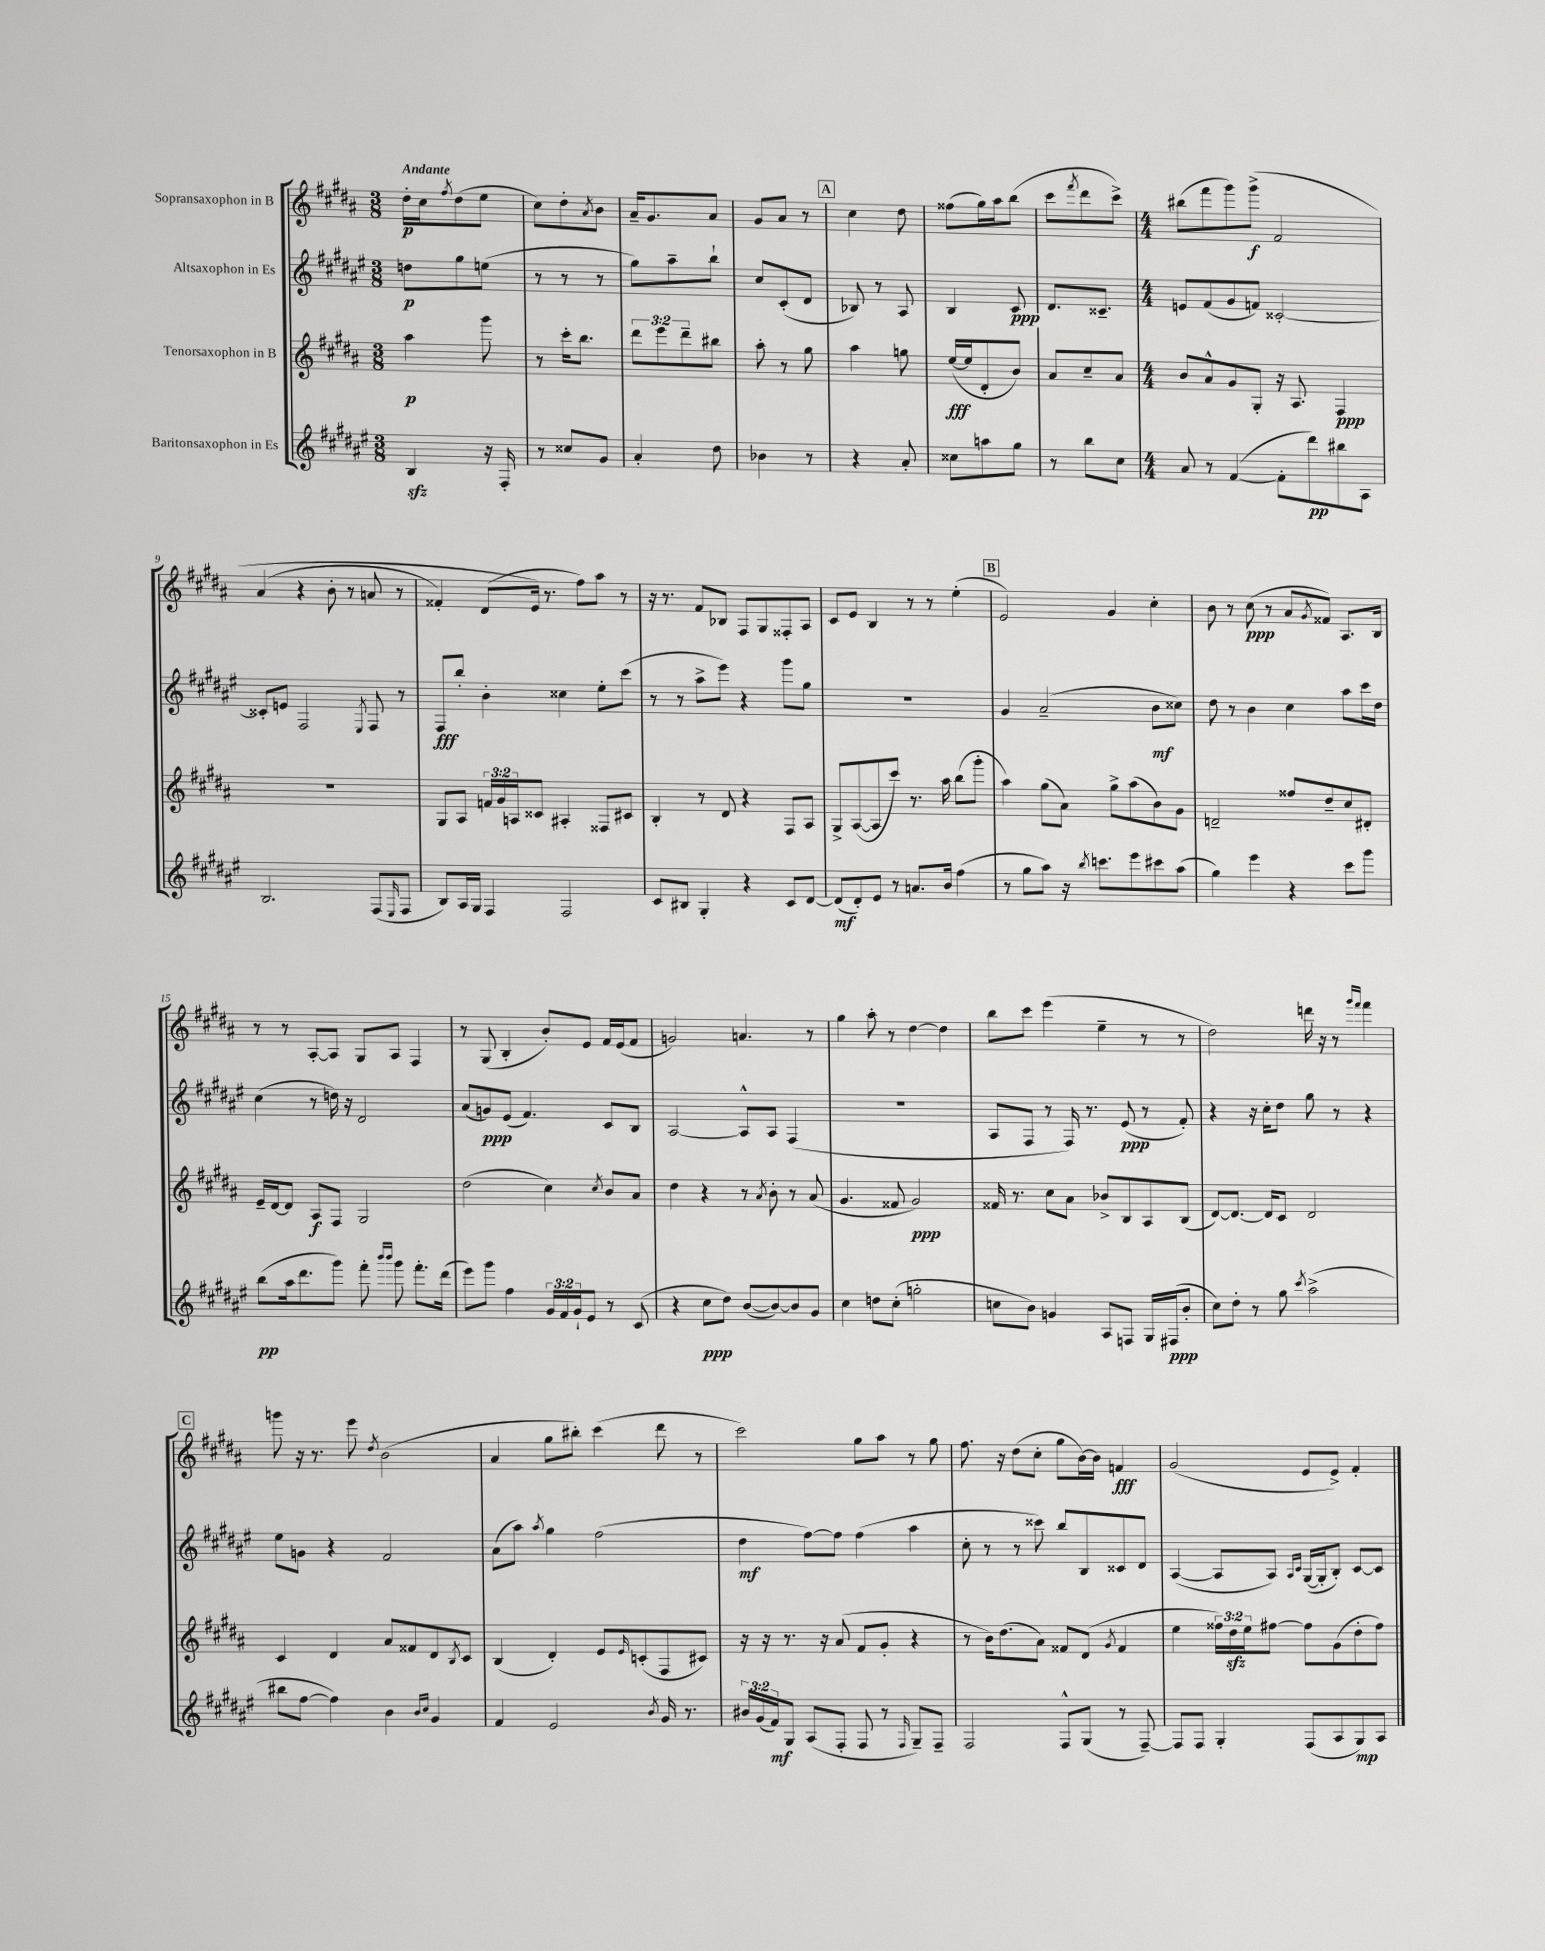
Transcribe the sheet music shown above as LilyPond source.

<<
\new StaffGroup <<
\new Staff = "s0" \with { instrumentName = "Sopransaxophon in B" } {
    \clef treble \key b \major \numericTimeSignature \time 3/8 \tempo "Andante"
    dis''16-.\p cis''16 \acciaccatura { fis''8 } dis''8( e''8 |
    cis''8) dis''8-. \acciaccatura { ais'8 } b'8 |
    ais'16-- gis'8. ais'8 |
    gis'8 ais'8 r8 |
    \mark \markup { \box "A" } cis''4 dis''8 |
    fisis''8( gis''16) ais''16 b''8( |
    cis'''8 \acciaccatura { fis'''8 } dis'''8 cis'''8->) |
    \numericTimeSignature \time 4/4 bis''8( fis'''8 gis'''8) gis'''8->\f\( fis'2 |
    ais'4( r4 b'8-. r8 a'8 r8 |
    fisis'4-.) dis'8( e'16\) r8. fis''8) ais''8 r8 |
    r16 r8. fis'8 bes8 fis8 gis8 fisis8-. ais8 |
    cis'8 e'8 b4 r8 r8 e''4-.( |
    \mark \markup { \box "B" } e'2) gis'4 cis''4-. |
    b'8 r8 cis''8\ppp( r8 ais'8 \acciaccatura { gis'8 } fisis'8) ais8. b16 |
    r8 r8 ais8~-. ais8 gis8 ais8 fis4 |
    r8 gis8( b4-. b'8-.) e'8 fis'16 e'16( fis'8 |
    g'2) a'4. r8 |
    gis''4 ais''8-. r8 dis''4~ dis''4 |
    b''8 cis'''8 e'''4( e''4-- r8 r8 |
    dis''2) d'''16 r16 r8 \grace { gis'''16 fis'''16 } fis'''4 |
    \mark \markup { \box "C" } g'''8 r16 r8. e'''8 \acciaccatura { dis''8 } b'2( |
    ais'4 gis''8 bis''8-.) cis'''4( dis'''8 r8 |
    cis'''2) gis''8 ais''8 r8 gis''8 |
    fis''8. r16 dis''8( cis''8-. gis''8 b'16~) b'16 f'4\fff |
    gis'2( e'8 e'8->) fis'4-. \bar "|." |
}
\new Staff = "s1" \with { instrumentName = "Altsaxophon in Es" } {
    \clef treble \key fis \major \numericTimeSignature \time 3/8
    d''8\p gis''8 e''8( |
    r8 r8 r8 |
    gis''8) ais''8-- b''8-! |
    cis''8 cis'8-.( dis'8 |
    \mark \markup { \box "A" } bes8) r8 ais8 |
    b4 cis'8\ppp |
    dis'8. cisis'8.-- |
    \numericTimeSignature \time 4/4 e'8 fis'8( gis'8 f'8) cisis'2~-. |
    cisis'8-. e'8 fis2 \acciaccatura { eis8 } fis8 r8 |
    fis8\fff b''8-. b'4-. cisis''4 eis''8-. cis'''8( |
    r8 r8 ais''8-> eis'''8) r4 gis'''8 gis''8 |
    R1 |
    \mark \markup { \box "B" } gis'4 ais'2--( b'8\mf cisis''8) |
    dis''8 r8 b'4 cis''4 ais''8 cis'''16 dis''16 |
    cis''4( r8 d''16) r16 dis'2 |
    ais'8( g'8\ppp) eis'8( fis'4.) cis'8 b8 |
    ais2~ ais8-^ ais8 fis4( |
    R1 |
    ais8 fis8 r8 fis16) r8. eis'8\ppp( r8 fis'8-.) |
    r4 r16 cis''16-. dis''8 gis''8 r8 r4 |
    \mark \markup { \box "C" } eis''8 g'8 r4 fis'2 |
    ais'8( ais''8) \acciaccatura { ais''8 } gis''4 fis''2( |
    dis''4\mf fis''8~) fis''8 fis''4( ais''4 |
    cis''8-. r8 r8 cisis'''8) b''8 b8 cisis'8 dis'8 |
    ais4~( ais8 ais8) \grace { ais16 cis'16 } gis16~( gis16-. b8-.) cis'8~ cis'8 \bar "|." |
}
\new Staff = "s2" \with { instrumentName = "Tenorsaxophon in B" } {
    \clef treble \key b \major \numericTimeSignature \time 3/8 \override Staff.TupletNumber.text = #tuplet-number::calc-fraction-text
    ais''4\p gis'''8 |
    r8 cis'''16-. b''8. |
    \tuplet 3/2 { dis'''8 e'''8 dis'''8-- } bis''8 |
    ais''8-. r8 gis''8 |
    \mark \markup { \box "A" } ais''4 g''8 |
    e''16~\fff( e''16 dis'8-. b'8) |
    ais'8 cis''8-- ais'8 |
    \numericTimeSignature \time 4/4 b'8 ais'8-^ gis'8 gis8-. r16 ais8. fis4\ppp |
    R1 |
    gis8 ais8 \tuplet 3/2 { f'16 gis'16 a16 } cisis'8 ais4-. fisis8 cis'8 |
    b4-. r8 dis'8 r4 fis8 ais8 |
    gis8-> ais8~( ais8 cis'''8) r8. ais''16 b''8( gis'''8-. |
    \mark \markup { \box "B" } ais''4) gis''8( ais'8) gis''8-> ais''8( b'8) gis'8 |
    d'2-- fisis''8 dis''8-- cis''8 dis'8-. |
    e'16-- dis'16~ dis'8 ais8\f fis8 gis2 |
    dis''2( cis''4) \acciaccatura { cis''8 } b'8 ais'8 |
    dis''4 r4 r8 \acciaccatura { ais'8 } b'8-. r8 ais'8( |
    gis'4. fisis'8 gis'2\ppp) |
    fisis'16 r8. cis''8 ais'8 bes'8-> b8 ais8 b8( |
    dis'8~) dis'8.~ dis'16 cis'8 dis'2 |
    \mark \markup { \box "C" } cis'4 dis'4 ais'8 fisis'8 dis'8 \acciaccatura { b8 } cis'8 |
    b4( dis'4-.) e'8 \grace { e'16 } c'8-.( fis8 cis'8) |
    r16 r16 r8. r16 ais'8( fis'8 gis'8-. r4 |
    r8 b'16) dis''8.( ais'8) fisis'8 dis'8( \acciaccatura { gis'8 } fisis'4 |
    e''4 \tuplet 3/2 { fisis''16) dis''16\sfz e''16 } fis''8~ fis''8 gis'8( dis''8-. fis''8) \bar "|." |
}
\new Staff = "s3" \with { instrumentName = "Baritonsaxophon in Es" } {
    \clef treble \key fis \major \numericTimeSignature \time 3/8 \override Staff.TupletNumber.text = #tuplet-number::calc-fraction-text
    b4\sfz r16 fis16-. |
    r8 cisis''8 gis'8 |
    ais'4-. dis''8 |
    bes'4 r8 |
    \mark \markup { \box "A" } r4 ais'8-. |
    cisis''8 a''8 gis''8 |
    r8 b''8 cis''8 |
    \numericTimeSignature \time 4/4 ais'8 r8 fis'4~( fis'8-. dis'''8\pp) bis''8 ais8 |
    b2. fis8( \grace { eis16 } fis8 |
    b8) ais16 gis16 fis4 fis2 |
    cis'8 bis8 gis4-. r4 cis'8 dis'8~ |
    dis'8\mf( dis'8-.) eis'8 r8 a'8. b'16 fis''4( |
    \mark \markup { \box "B" } r8 gis''8 ais''8) r16 \acciaccatura { b''8 } c'''8. eis'''8 cis'''8 ais''8( |
    gis''4) eis'''4 r4 cis'''8 gis'''8 |
    b''8\pp( ais''16 dis'''8. gis'''8) fis'''8-. \grace { b'''16 b'''16 } gis'''8 fis'''8.-. dis'''16( |
    eis'''8) gis'''8 fis''4 \tuplet 3/2 { gis'16 fis'16 gis'16-! } eis'8 r8 cis'8( |
    r4 cis''8\ppp dis''8) b'8~( b'8~) b'8 gis'8 |
    cis''4 d''8 cis''8-.( g''2-. |
    c''8 b'8) g'4 ais8 f8 gis16 fis16\ppp( b'8-. |
    cis''8) dis''8-. r8 gis''8 \acciaccatura { cis'''8 } ais''2->( |
    \mark \markup { \box "C" } bis''8 fis''8~ fis''4) b'4 \grace { b'16 cis''16 } gis'4 |
    fis'4 eis'2 \acciaccatura { b'8 } gis'16 r8. |
    \tuplet 3/2 { bis'16 gis'16( fis'16\mf) } gis8 ais8( fis8-. fis8 r8 \grace { fis16 } gis8--) fis8-- |
    fis2 fis8-^ gis8( r8 fis8~--) |
    fis8 fis8 gis4-. fis8( ais8 gis8\mp) ais8 \bar "|." |
}
>>
>>
